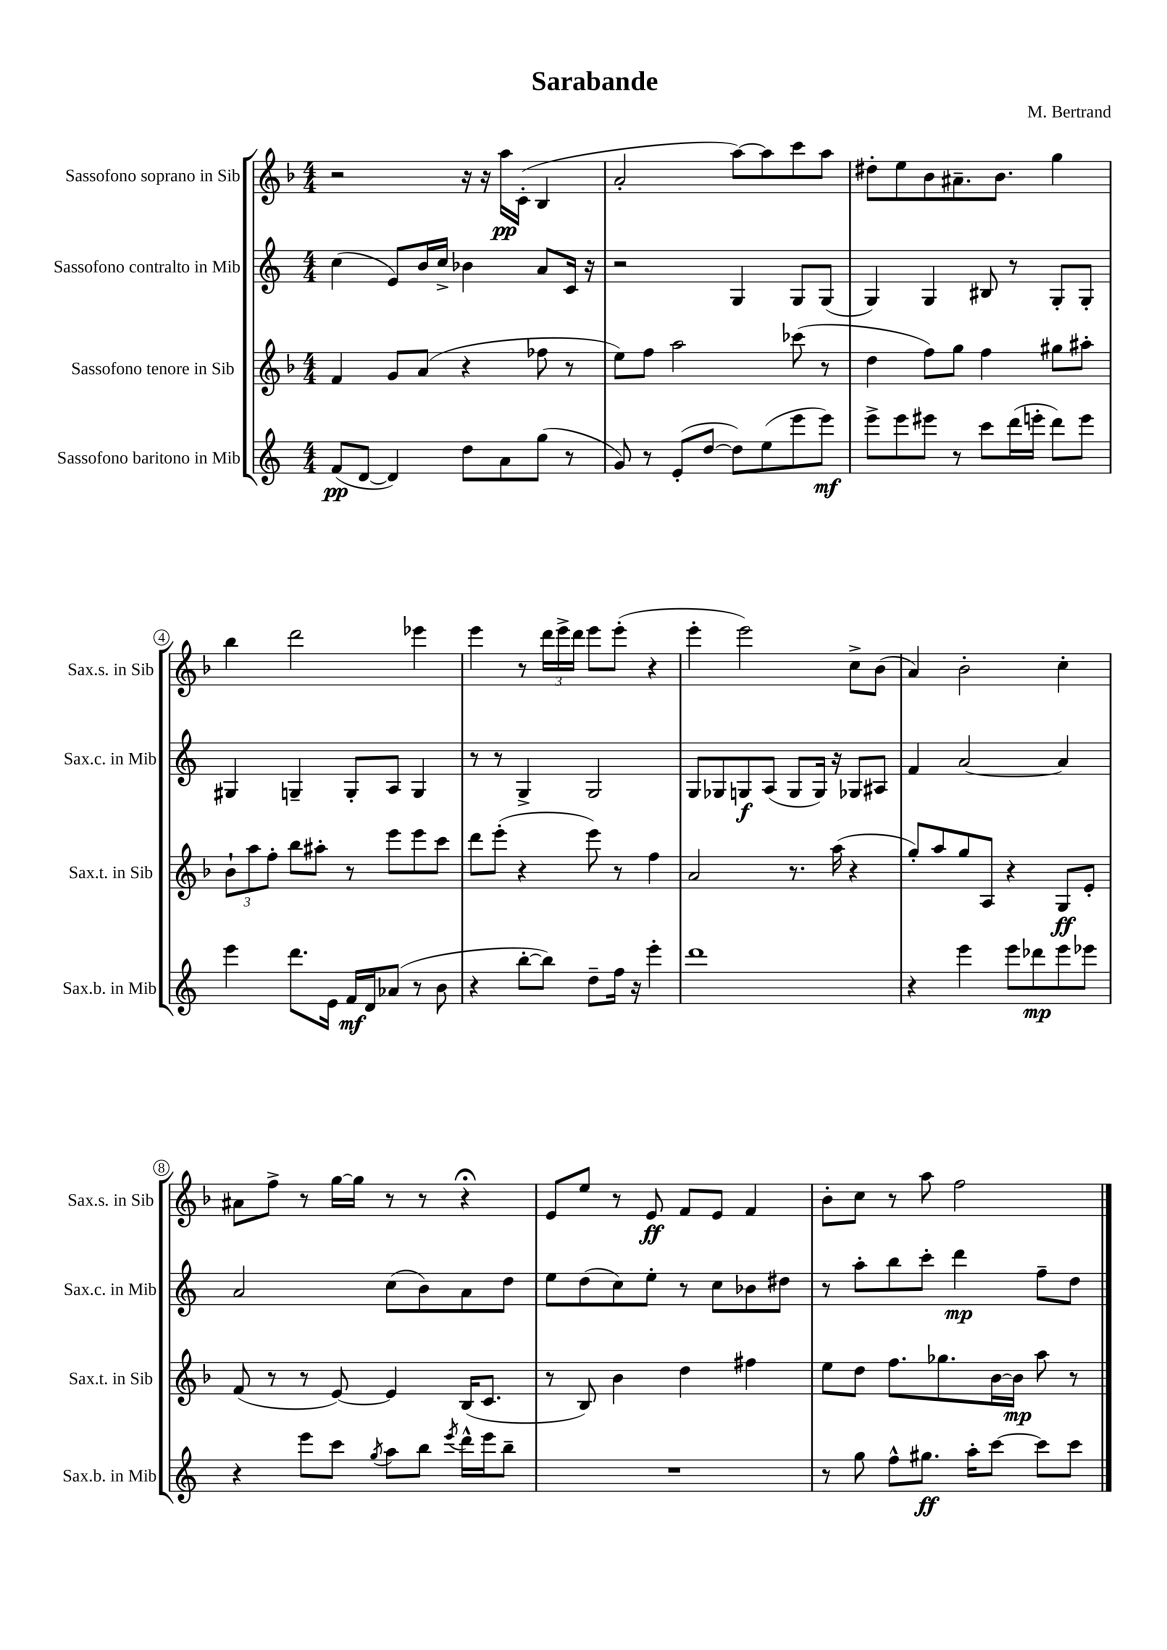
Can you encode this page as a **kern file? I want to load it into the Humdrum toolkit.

**kern	**dynam	**kern	**dynam	**kern	**dynam	**kern	**dynam
*part4	*part4	*part3	*part3	*part2	*part2	*part1	*part1
*staff4	*staff4	*staff3	*staff3	*staff2	*staff2	*staff1	*staff1
*I"Sassofono baritono in Mib	*	*I"Sassofono tenore in Sib	*	*I"Sassofono contralto in Mib	*	*I"Sassofono soprano in Sib	*
*I'Sax.b. in Mib	*	*I'Sax.t. in Sib	*	*I'Sax.c. in Mib	*	*I'Sax.s. in Sib	*
*clefG2	*	*clefG2	*	*clefG2	*	*clefG2	*
*k[]	*	*k[b-]	*	*k[]	*	*k[b-]	*
*M4/4	*	*M4/4	*	*M4/4	*	*M4/4	*
=1	=1	=1	=1	=1	=1	=1	=1
(8f/L	pp	4f/	.	(4cc\	.	2r	.
[8d/J	.	.	.	.	.	.	.
4d/])	.	8g/L	.	8e/L)	.	.	.
.	.	(8a/J	.	16b/L	.	.	.
.	.	.	.	16cc^/JJ	.	.	.
8dd\L	.	4r	.	4b-X\	.	16r	.
.	.	.	.	.	.	16r	.
8a\	.	.	.	.	.	16aa\LL	pp
.	.	.	.	.	.	(16c'\JJ	.
(8gg\J	.	8ff-X\	.	8a/L	.	4B-/	.
8r	.	8r	.	16c/Jk	.	.	.
.	.	.	.	16r	.	.	.
=2	=2	=2	=2	=2	=2	=2	=2
8g/)	.	8ee\L)	.	2r	.	2a'/	.
8r	.	8ff\J	.	.	.	.	.
(8e'/L	.	2aa\	.	.	.	.	.
[8dd/J	.	.	.	.	.	.	.
8dd\L])	.	.	.	4G/	.	[8aa\L)	.
(8ee\	.	.	.	.	.	8aa\]	.
8eee\	.	(8ccc-X\	.	8G/L	.	8ccc\	.
8eee\J)	mf	8r	.	(8G/J	.	8aa\J	.
=3	=3	=3	=3	=3	=3	=3	=3
8eee^\L	.	4dd\	.	4G/)	.	8dd#X'\L	.
8eee\	.	.	.	.	.	8ee\	.
8eee#X\J	.	8ff\L)	.	4G/	.	8b-\	.
8r	.	8gg\J	.	.	.	8.a#X~\	.
8ccc\L	.	4ff\	.	8B#X/	.	.	.
.	.	.	.	.	.	8.b-\J	.
(16ddd\L	.	.	.	8r	.	.	.
16eeen'\JJ	.	.	.	.	.	.	.
8ddd\L)	.	8gg#X\L	.	8G'/L	.	4gg\	.
8eee\J	.	8aa#X'\J	.	8G'/J	.	.	.
!!LO:LB:g=z
=4	=4	=4	=4	=4	=4	=4	=4
4eee\	.	12b-`\L	.	4G#X/	.	4bb-\	.
.	.	12aa\	.	.	.	.	.
.	.	12ff'\J	.	.	.	.	.
8.ddd\L	.	8bb-\L	.	4Gn~/	.	2ddd\	.
.	.	8aa#X'\J	.	.	.	.	.
16e\Jk	.	.	.	.	.	.	.
16f/LL	mf	8r	.	8G'/L	.	.	.
16d/J	.	.	.	.	.	.	.
(8a-X/J	.	8eee\L	.	8A/J	.	.	.
8r	.	8eee\	.	4G/	.	4eee-X\	.
8b\	.	8ccc\J	.	.	.	.	.
=5	=5	=5	=5	=5	=5	=5	=5
4r	.	8ddd\L	.	8r	.	4eee\	.
.	.	(8eee'\J	.	8r	.	.	.
[8bb'\L	.	4r	.	4G^/	.	8r	.
8bb\J])	.	.	.	.	.	24ddd\LL	.
.	.	.	.	.	.	24eee^\	.
.	.	.	.	.	.	24ddd\JJ	.
8dd~\L	.	8eee\)	.	2G/	.	8eee\L	.
16ff\Jk	.	8r	.	.	.	(8eee'\J	.
16r	.	.	.	.	.	.	.
4eee'\	.	4ff\	.	.	.	4r	.
=6	=6	=6	=6	=6	=6	=6	=6
1ddd	.	2a/	.	8G/L	.	4eee'\	.
.	.	.	.	8G-X/	.	.	.
.	.	.	.	8Gn/	f	2eee\)	.
.	.	.	.	(8A/J	.	.	.
.	.	8.r	.	8G/L	.	.	.
.	.	.	.	16G/Jk)	.	.	.
.	.	(16aa\	.	16r	.	.	.
.	.	4r	.	8G-X/L	.	8cc^\L	.
.	.	.	.	8A#X/J	.	(8b-\J	.
=7	=7	=7	=7	=7	=7	=7	=7
4r	.	8gg'/L)	.	4f/	.	4a/)	.
.	.	8aa/	.	.	.	.	.
4eee\	.	8gg/	.	[2a/	.	2b-'\	.
.	.	8A/J	.	.	.	.	.
8eee\L	.	4r	.	.	.	.	.
8ddd-X\	mp	.	.	.	.	.	.
8eee\	.	8G/L	ff	4a/]	.	4cc'\	.
8eee-X\J	.	8e'/J	.	.	.	.	.
!!LO:LB:g=z
=8	=8	=8	=8	=8	=8	=8	=8
4r	.	(8f/	.	2a/	.	8a#X\L	.
.	.	8r	.	.	.	8ff^\J	.
8eee\L	.	8r	.	.	.	8r	.
8ccc\J	.	[8e/)	.	.	.	[16gg\LL	.
.	.	.	.	.	.	16gg\JJ]	.
8qgg/	.	.	.	.	.	.	.
8aa\L	.	4e/]	.	(8cc\L	.	8r	.
8bb\J	.	.	.	8b\)	.	8r	.
8qeee/	.	.	.	.	.	.	.
16ddd^^\LL	.	(16B-/KL	.	8a\	.	4r;<	.
16eee\J	.	8.c/J	.	.	.	.	.
8bb~\J	.	.	.	8dd\J	.	.	.
=9	=9	=9	=9	=9	=9	=9	=9
1r	.	8r	.	8ee\L	.	8e/L	.
.	.	8B-/)	.	(8dd\	.	8ee/J	.
.	.	4b-\	.	8cc\)	.	8r	.
.	.	.	.	8ee'\J	.	8e/	ff
.	.	4dd\	.	8r	.	8f/L	.
.	.	.	.	8cc\L	.	8e/J	.
.	.	4ff#X\	.	8b-X\	.	4f/	.
.	.	.	.	8dd#X\J	.	.	.
=10	=10	=10	=10	=10	=10	=10	=10
8r	.	8ee\L	.	8r	.	8b-'\L	.
8gg\	.	8dd\J	.	8aa'\L	.	8cc\J	.
8ff^^\L	.	8.ff\L	.	8bb\	.	8r	.
8.gg#X\J	ff	.	.	8ccc'\J	.	8aa\	.
.	.	8.gg-X\	.	.	.	.	.
.	.	.	.	4ddd\	mp	2ff\	.
16aa'\KL	.	.	.	.	.	.	.
[8ccc\J	.	[16b-\L	.	.	.	.	.
.	.	16b-\JJ]	mp	.	.	.	.
8ccc\L]	.	8aa\	.	8ff~\L	.	.	.
8ccc\J	.	8r	.	8dd\J	.	.	.
==	==	==	==	==	==	==	==
*-	*-	*-	*-	*-	*-	*-	*-
